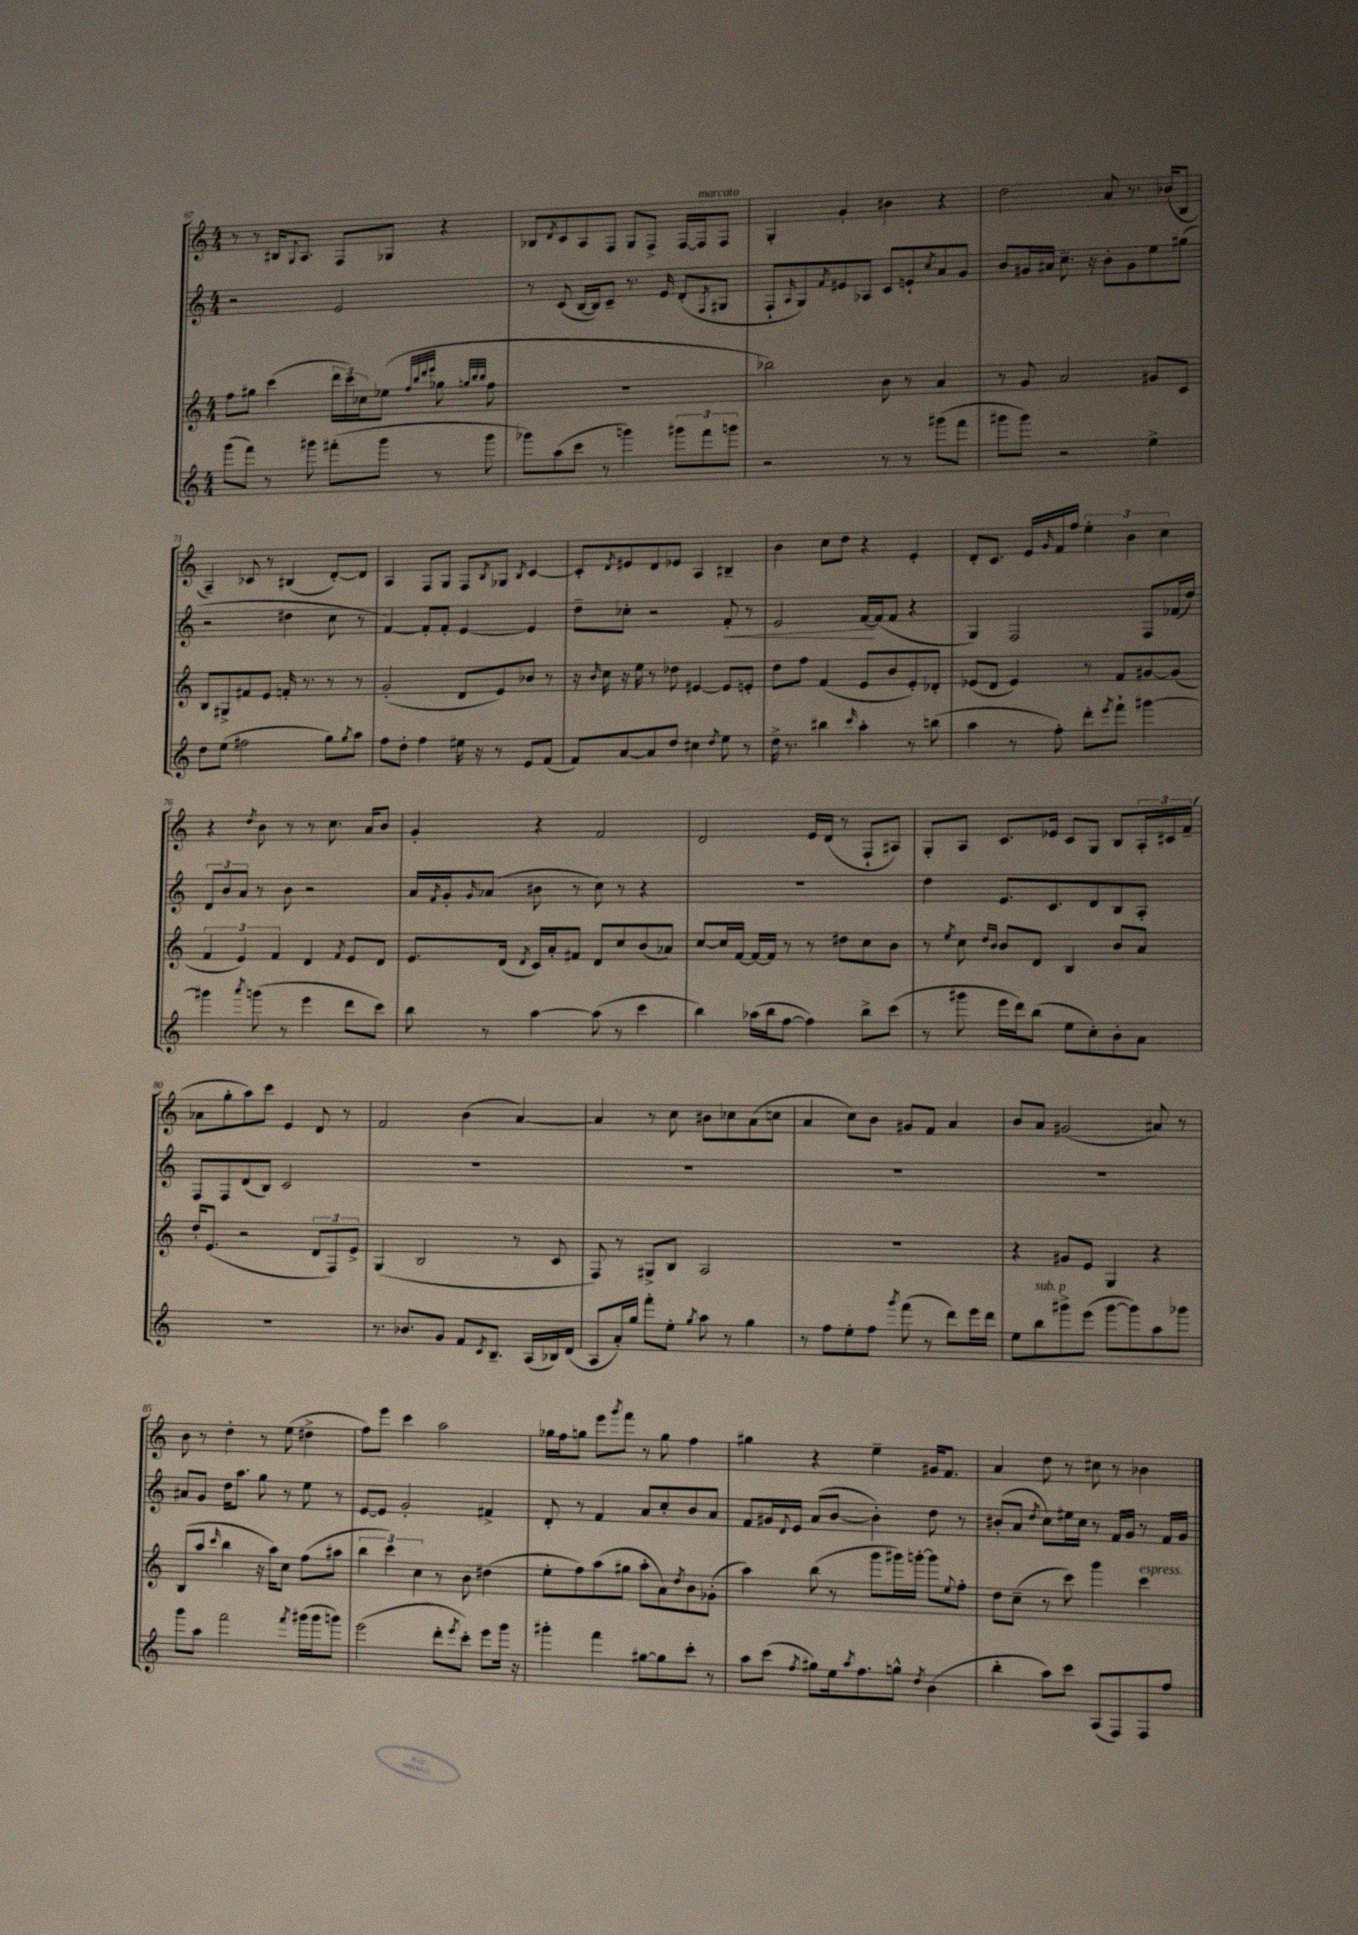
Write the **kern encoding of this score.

**kern	**kern	**kern	**kern
*staff4	*staff3	*staff2	*staff1
*clefG2	*clefG2	*clefG2	*clefG2
*k[]	*k[]	*k[]	*k[]
*M4/4	*M4/4	*M4/4	*M4/4
(8ggg	8ff	2r	8r
8fff)	8gg#	.	8r
8r	(4ccc	.	16B#
.	.	.	8qqG
.	.	.	8.A
8ggg#	.	.	.
(8fff#'	24ddd	2e	8F
.	24ccc)	.	.
.	24cc-	.	.
8ggg#	(8ee-	.	8G-
.	32qqff	.	.
.	32qqbb	.	.
.	32qqddd	.	.
.	32qqeee	.	.
8r	8gg-	.	4r
.	32qqgg	.	.
.	32qqbb	.	.
.	32qqbb	.	.
8ggg#	8ff	.	.
=	=	=	=
8ggg-)	1r	8r	8B-
.	.	.	8qd
(8aa	.	(8c	8c
8ccc	.	[16B	8A
.	.	16B])	.
8r	.	8c~	8F
4ggg)	.	8.r	8G
.	.	.	8F^
.	.	16e	.
12ggg#	.	(8d'	[16F
.	.	.	16F]
12fff	.	.	.
.	.	8qF	.
.	.	8G#	8F
12ggg	.	.	.
=	=	=	=
2r	2bb-)	8F`	4G'
.	.	16qqA	.
.	.	8G)	.
.	.	8qf	.
.	.	8e#	4g'
.	.	8A-	.
8r	8b	8c	4b#
8r	8r	8e`	.
.	.	8qcc	.
(8ggg#	4a	8a	4r
8fff	.	8g	.
=	=	=	=
8ggg#	8r	8b	2dd
8ggg#)	8g	16g#	.
.	.	16a#	.
2r	2a	8.cc~	.
.	.	16r	.
.	.	8b'	8a
.	.	8g#	8.r
4ee^	8g#	8ee	.
.	.	.	(16b-
.	8c	(8gg#	8B
=	=	=	=
8dd	8B	2r	4A~)
(8ee	8G#^	.	.
2ff#	8f#	.	8c-
.	8e	.	8r
.	16f'	4dd#	(4B#
.	8.r	.	.
8gg)	8r	8cc	[8d')
8qgg	.	.	.
8aa	8r	8r	8d]
=	=	=	=
8ff	(2g'	[4f)	4A
8dd'	.	.	.
4ff	.	8f']	8F
.	.	8f'	8G
16ee#	8d	[4e	8F
16r	.	.	.
.	.	.	8qB
8r	8e)	.	8G-
.	.	.	8qB
8e	8b-	4e]	[4c
(8f	8r	.	.
=	=	=	=
8f)	16r	8dd~	8c']
.	16qqb	.	.
.	16cc	.	.
.	.	.	8qd
[8a	16r	8cc-'	8e#
.	16ee	.	.
8a]	8r	2r	8d
8dd	8dd-	.	8e-
4cc#	[4e#	.	4A
8qdd	.	.	.
8ee	8e#]	8f'	4B#~
8r	8e'	8r	.
=	=	=	=
16dd^	8dd	2e	4b
8.r	.	.	.
.	8ff	.	.
4bb#	(4f	.	8cc
.	.	.	8dd
16qqccc	.	.	.
4aa'	8e	[16f	4r
.	.	(16f]	.
.	8b	8f	.
8r	8e')	4r	4e'
(8bb	8d-'	.	.
=	=	=	=
4aa	(8e-	4G)	8d'
.	8d	.	8.c
8r	4e-)	2F	.
.	.	.	16e
.	.	.	16qqg
8ff')	.	.	16f
.	.	.	16ff
8ddd'	8r	.	6ee'
8qeee	.	.	.
8fff`	8f	.	.
.	.	.	6b
[4ggg#	[8g#	8F	.
.	.	.	6cc
.	(8g#]	(16f-	.
.	.	16dd)	.
=	=	=	=
4ggg#]	6f	12d	4r
.	.	12b	.
.	6e)	12a	.
8qaaa	.	.	8qdd
(8ggg	.	8r	8b
.	6f	.	.
8r	.	8b	8r
4eee	4d	2r	8r
.	.	.	8.cc
.	8qf	.	.
8ddd	8e	.	.
.	.	.	16a
8ccc)	8d	.	8b
=	=	=	=
8bb	8.e	16a	4g'
.	.	8qf	.
.	.	16g'	.
.	.	16qqg	.
8r	.	(8a-	.
.	(16d	.	.
.	8qd	.	.
[4aa	16c)	8b#	4r
.	16a'	.	.
.	8f#	8r	.
(8aa]	8d	8cc)	2f
8r	8cc	8r	.
4ccc	(8b	4r	.
.	8a-)	.	.
=	=	=	=
4bb)	[8cc	1r	2d
.	16cc]	.	.
.	[16f	.	.
(16aa-	16f_	.	.
16bb	16f]	.	.
[8ff	8r	.	.
4ff])	8r	.	16e
.	.	.	(16d
.	8dd#	.	8r
8bb^	8cc	.	8F`
(8ccc	8b	.	8A#)
=	=	=	=
8r	8r	4dd	8G'
.	8qee	.	.
8ggg#	8cc	.	8A
.	16qqdd	.	.
.	16qqb	.	.
16eee	8b	8.e	8.c
16ddd)	.	.	.
(8bb	8d	.	.
.	.	8.c	16e-
8ee	4B	.	8c
8cc')	.	8d	8G
8b'	8b	8B	8B
8a	8a	8A'	24A'
.	.	.	24c#
.	.	.	(24f~
=	=	=	=
1r	16dd'	8F	8a-
.	(8.e	.	.
.	.	8F	8gg'
.	2r	(8d	8aa)
.	.	8B)	8ccc
.	.	2c	4e
.	12d	.	8d
.	12F)	.	.
.	.	.	8r
.	12e^	.	.
=	=	=	=
8.r	(4G	1r	2f
8.b-	.	.	.
.	2B	.	.
8g	.	.	.
8f	.	.	(4b
8qc	.	.	.
8.B~	.	.	.
.	8r	.	[4a)
(16A	.	.	.
16B-)	8c	.	.
(16d	.	.	.
=	=	=	=
8A	8F)	1r	4a]
16a')	8r	.	.
16gg	.	.	.
8fff'	8G#^	.	8r
8ee'	8B	.	8cc
8qgg	.	.	.
8aa	2A	.	8b#
8r	.	.	8cc-
4gg	.	.	(8a
.	.	.	8cc
=	=	=	=
8r	1r	1r	4a
8ff	.	.	.
8ee'	.	.	8cc)
8ff	.	.	8b
8qggg	.	.	.
(8fff	.	.	8g#
8r	.	.	8f
8ddd)	.	.	4a
16eee	.	.	.
16ddd	.	.	.
=	=	=	=
8ee	4r	1r	8b
8bb	.	.	8a
8ggg#^	8g#	.	(2g#
(8eee	8e	.	.
[8ggg#	4G	.	.
8ggg#])	.	.	.
8aa	4r	.	8a#)
8ggg-	.	.	8r
=	=	=	=
8ggg	(8B	8a#	8b
8aa	8aa	8g	8r
.	16qqccc	.	.
2fff	4bb	16dd	4dd'
.	.	8.aa	.
.	16r	8gg	8r
.	16aa)	.	.
.	8cc	8r	(8ee
8qfff	.	.	.
(16ggg#	(8ff	8ee	4dd#^
16ggg#	.	.	.
8ggg)	8aa#	8r	.
=	=	=	=
(2eee	6bb	[8e	8ff)
.	.	8e]	8eee
.	6ccc)	.	.
.	.	2g'	4ccc
.	6cc	.	.
8ddd'	8r	.	2aa
8qeee	.	.	.
8ccc')	8b	.	.
8eee	(4dd#	4f#^	.
16ggg	.	.	.
16r	.	.	.
=	=	=	=
4ggg#'	8ee'	8d'	16gg-
.	.	.	16ff
.	8ff)	8r	8gg
4fff	(8aa	4f	8eee
.	.	.	8qggg
.	8gg#	.	8fff
[8gg#	8aa'	8a	8r
8gg#]	8a)	8cc'	8gg
.	8qdd	.	.
8ccc'	8b	8b	4ff
8r	(8g-'	8a	.
=	=	=	=
8aa	4aa)	8f	4gg#
(8ccc	.	16g#	.
.	.	8qqd	.
.	.	16e	.
8qff	.	.	.
8gg#)	(8bb	(8a	4r
16ee	8r	[8b	.
8qaa	.	.	.
8.ff	.	.	.
.	8ggg	4b'])	4ee~
8gg^^	16ggg#)	.	.
.	[16ggg'	.	.
8qdd	.	.	.
(4b	8ggg]	8dd	16g#
.	.	.	8.f
.	8qqee	.	.
.	8ff'	8r	.
=	=	=	=
4bb'	8dd	(8b#'	4a
.	(8cc~	8a	.
.	.	8qdd	.
8aa)	8r	8cc)	8dd
8ccc	8ccc)	16ee#	8r
.	.	16cc	.
(8A	4ggg	8r	8cc#
8F)	.	16f	8r
.	.	16g	.
8F	4ccc	8r	4b-
8ff	.	16f	.
.	.	16g	.
==	==	==	==
*-	*-	*-	*-
